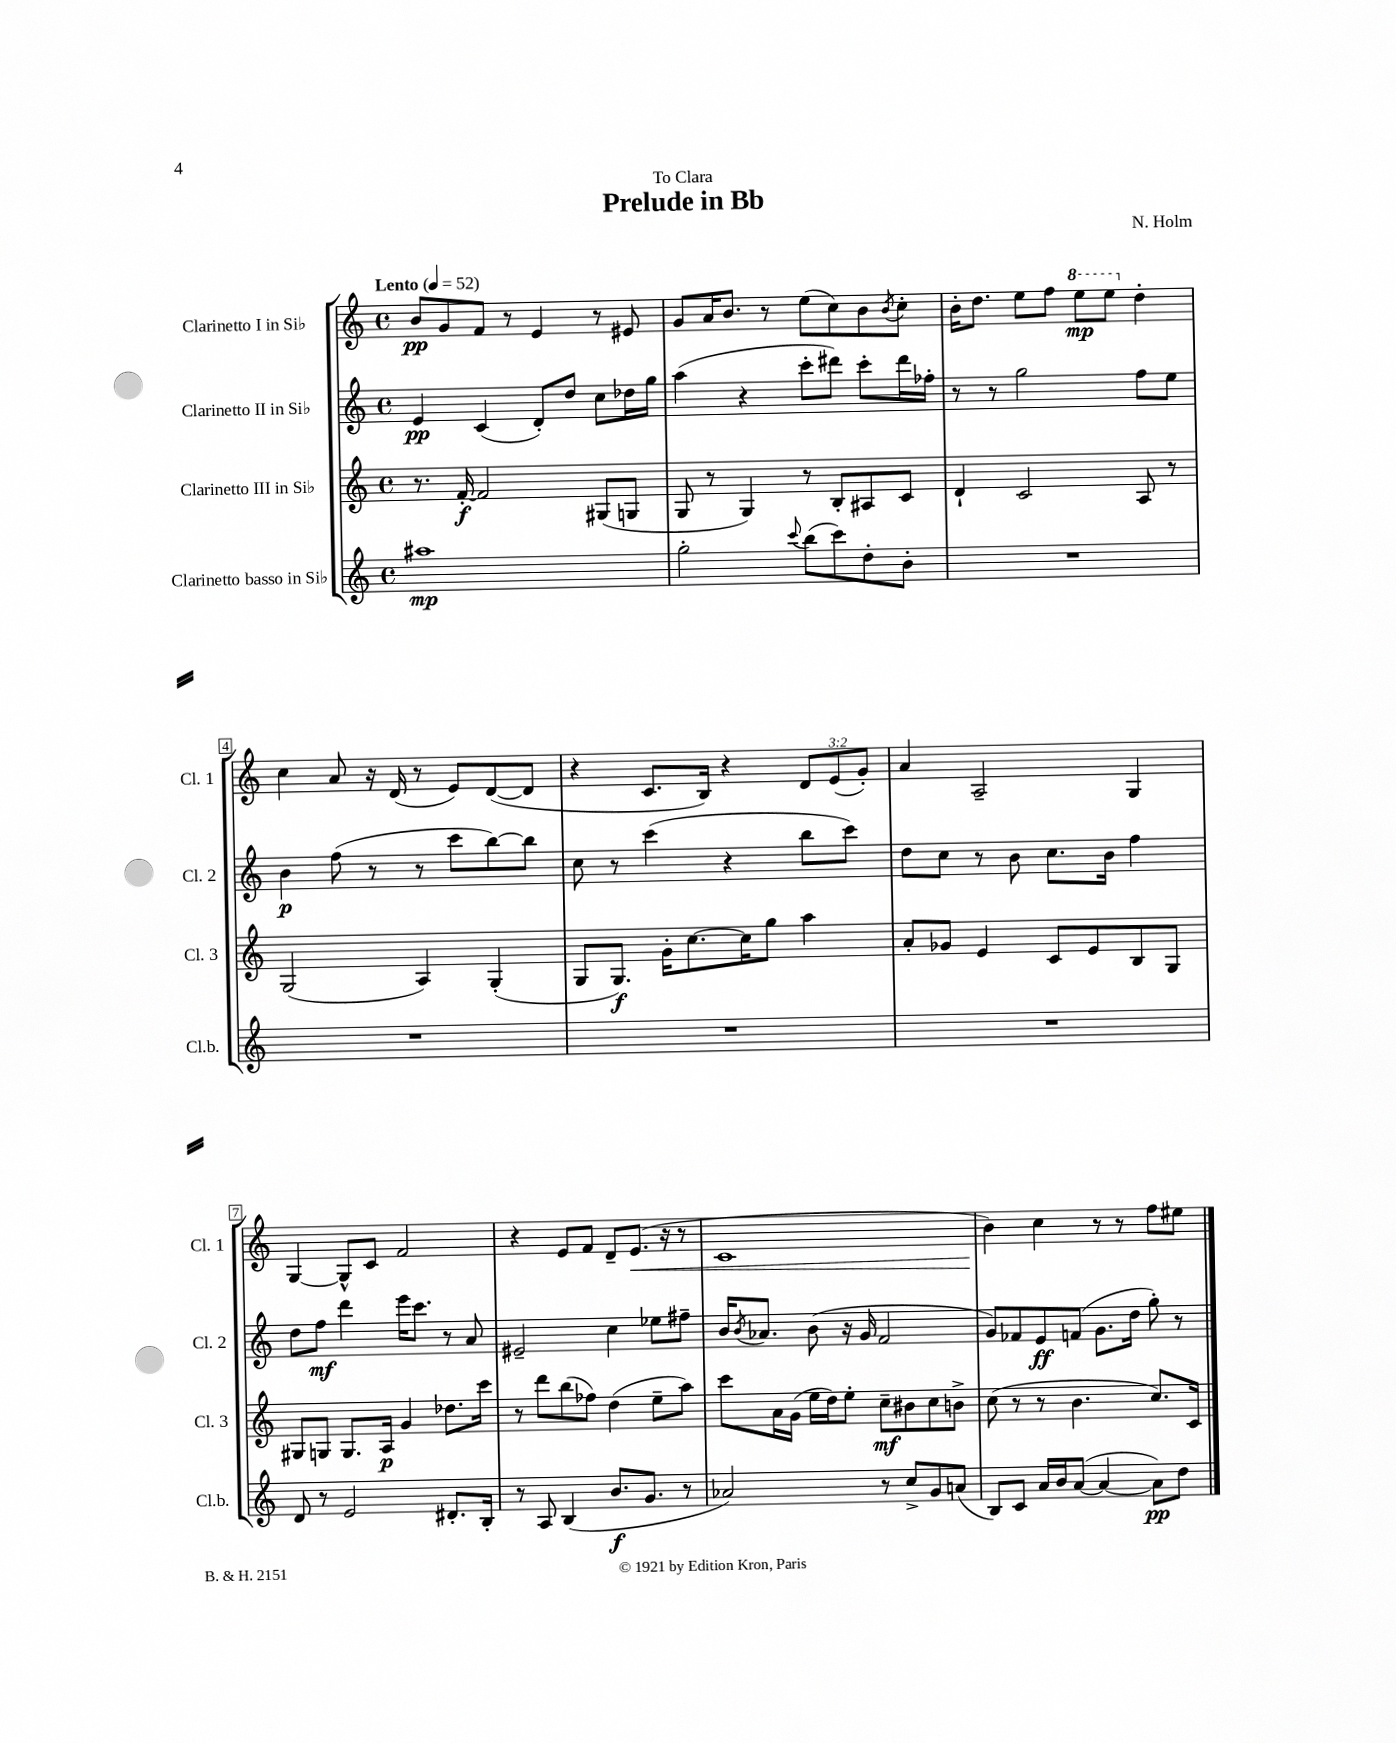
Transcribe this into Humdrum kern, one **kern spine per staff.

**kern	**dynam	**kern	**dynam	**kern	**dynam	**kern	**dynam
*part4	*part4	*part3	*part3	*part2	*part2	*part1	*part1
*staff4	*staff4	*staff3	*staff3	*staff2	*staff2	*staff1	*staff1
*I"Clarinetto basso in Si♭	*	*I"Clarinetto III in Si♭	*	*I"Clarinetto II in Si♭	*	*I"Clarinetto I in Si♭	*
*I'Cl.b.	*	*I'Cl. 3	*	*I'Cl. 2	*	*I'Cl. 1	*
*clefG2	*	*clefG2	*	*clefG2	*	*clefG2	*
*k[]	*	*k[]	*	*k[]	*	*k[]	*
*M4/4	*	*M4/4	*	*M4/4	*	*M4/4	*
*met(c)	*	*met(c)	*	*met(c)	*	*met(c)	*
*MM52	*	*MM52	*	*MM52	*	*MM52	*
=1	=1	=1	=1	=1	=1	=1	=1
!	!	!	!	!	!	!LO:TX:a:B:t=Lento	!
1aa#X	mp	8.r	.	4e/	pp	8b/L	pp
.	.	.	.	.	.	8g/	.
.	.	[16f'/	f	.	.	.	.
.	.	2f/]	.	(4c/	.	8f/J	.
.	.	.	.	.	.	8r	.
.	.	.	.	8d'/L)	.	4e/	.
.	.	.	.	8dd/J	.	.	.
.	.	(8G#X/L	.	8cc\L	.	8r	.
.	.	8Gn/J	.	16dd-X\L	.	8e#X/	.
.	.	.	.	16gg\JJ	.	.	.
=2	=2	=2	=2	=2	=2	=2	=2
2gg'\	.	8G/	.	(4aa\	.	8g/L	.
.	.	8r	.	.	.	16a/K	.
.	.	.	.	.	.	8.b/J	.
.	.	4G/)	.	4r	.	.	.
.	.	.	.	.	.	8r	.
8qqccc/	.	.	.	.	.	.	.
(8bb\L	.	8r	.	8ccc'\L	.	(8ee\L	.
8ccc\)	.	8B'/L	.	8ddd#X\J)	.	8cc\)	.
8dd'\	.	8A#X/	.	8ccc'\L	.	8b\	.
.	.	.	.	.	.	8qb/	.
8b'\J	.	8c/J	.	16ddd#\L	.	8cc'\J	.
.	.	.	.	16ff-X'\JJ	.	.	.
=3	=3	=3	=3	=3	=3	=3	=3
1r	.	4d`/	.	8r	.	16b'\KL	.
.	.	.	.	.	.	8.dd\J	.
.	.	.	.	8r	.	.	.
.	.	2c/	.	2gg\	.	8ee\L	.
.	.	.	.	.	.	8ff\J	.
*	*	*	*	*	*	*8va	*
.	.	.	.	.	.	8eee\L	mp
.	.	.	.	.	.	8eee\J	.
*	*	*	*	*	*	*X8va	*
.	.	8A/	.	8ff\L	.	4dd'\	.
.	.	8r	.	8ee\J	.	.	.
!!LO:LB:g=z
=4	=4	=4	=4	=4	=4	=4	=4
1r	.	(2G/	.	4b\	p	4cc\	.
.	.	.	.	(8ff\	.	8a/	.
.	.	.	.	8r	.	16r	.
.	.	.	.	.	.	(16d/	.
.	.	4A/)	.	8r	.	8r	.
.	.	.	.	8ccc\L	.	8e/L)	.
.	.	(4G'/	.	[8bb\)	.	([8d/	.
.	.	.	.	8bb\J]	.	8d/J]	.
=5	=5	=5	=5	=5	=5	=5	=5
1r	.	8G/L	.	8cc\	.	4r	.
.	.	8.G/J)	f	8r	.	.	.
.	.	.	.	(4ccc\	.	8.c/L	.
.	.	16g'\KL	.	.	.	.	.
.	.	[8.cc\	.	.	.	.	.
.	.	.	.	.	.	16B/Jk)	.
.	.	.	.	4r	.	4r	.
.	.	16cc\K]	.	.	.	.	.
.	.	8gg\J	.	.	.	.	.
.	.	4aa\	.	8bb\L	.	12d/L	.
.	.	.	.	.	.	(12e/	.
.	.	.	.	8ccc\J)	.	.	.
.	.	.	.	.	.	12g'/J)	.
=6	=6	=6	=6	=6	=6	=6	=6
1r	.	8a'/L	.	8dd\L	.	4a/	.
.	.	8g-X/J	.	8cc\J	.	.	.
.	.	4e/	.	8r	.	2A~/	.
.	.	.	.	8b\	.	.	.
.	.	8c/L	.	8.cc\L	.	.	.
.	.	8e/	.	.	.	.	.
.	.	.	.	16b\Jk	.	.	.
.	.	8B/	.	4ff\	.	4G/	.
.	.	8G/J	.	.	.	.	.
!!LO:LB:g=z
=7	=7	=7	=7	=7	=7	=7	=7
8d/	.	8G#X/L	.	8dd\L	.	[4G/	.
8r	.	8Gn/J	.	8ff\J	mf	.	.
2e/	.	8.G/L	.	4ddd\	.	8G^^/L]	.
.	.	.	.	.	.	8c/J	.
.	.	16A/Jk	p	.	.	.	.
.	.	4g/	.	16eee\KL	.	2f/	.
.	.	.	.	8.ccc\J	.	.	.
8.d#X'/L	.	8.dd-X\L	.	8r	.	.	.
.	.	.	.	8a/	.	.	.
16B'/Jk	.	16ccc\Jk	.	.	.	.	.
=8	=8	=8	=8	=8	=8	=8	=8
8r	.	8r	.	2e#X~/	.	4r	.
8A/	.	8ddd\L	.	.	.	.	.
(4B/	.	(8bb\	.	.	.	8e/L	.
.	.	8ff-X\J)	.	.	.	8f/J	.
8.b/L	f	(4dd\	.	4cc\	.	8d~/L	.
!	!	!	!	!	!	!	!LO:HP:b
.	.	.	.	.	.	(8.e/J	<
8.g/J	.	.	.	.	.	.	.
.	.	8ee~\L	.	8ee-X\L	.	.	.
.	.	.	.	.	.	16r	.
8r	.	8aa\J)	.	8ff#X~\J	.	8r	.
=9	=9	=9	=9	=9	=9	=9	=9
2a-X/)	.	8ccc\L	.	16b/KL	.	1c	.
.	.	.	.	8qb/	.	.	.
.	.	.	.	8.a-X/J	.	.	.
.	.	16a\L	.	.	.	.	.
.	.	(16g\JJ	.	.	.	.	.
.	.	16ee\LL	.	(8b\	.	.	.
.	.	16dd\J)	.	.	.	.	.
.	.	8ee'\J	.	16r	.	.	.
.	.	.	.	16g/	.	.	.
8r	.	8cc~\L	mf	2f/	.	.	.
8cc^/L	.	8b#X\	.	.	.	.	.
8g/	.	8cc\	.	.	.	.	.
(8an/J	.	8bn^\J	.	.	.	.	.
=10	=10	=10	=10	=10	=10	=10	=10
8B/L)	.	(8cc\	.	8g/L)	.	4b\)	.
8c/J	.	8r	.	8f-X/	.	.	.
16a/LL	.	8r	.	8e/	ff	4cc\	[
16b/J	.	.	.	.	.	.	.
([8a/J	.	4.b\	.	(8fn/J	.	.	.
4a/_	.	.	.	8.g\L	.	8r	.
.	.	.	.	.	.	8r	.
.	.	.	.	16dd\Jk	.	.	.
8a\L])	pp	8.cc/L)	.	8gg'\)	.	8ff\L	.
8dd\J	.	.	.	8r	.	8ee#X\J	.
.	.	16c/Jk	.	.	.	.	.
==	==	==	==	==	==	==	==
*-	*-	*-	*-	*-	*-	*-	*-
